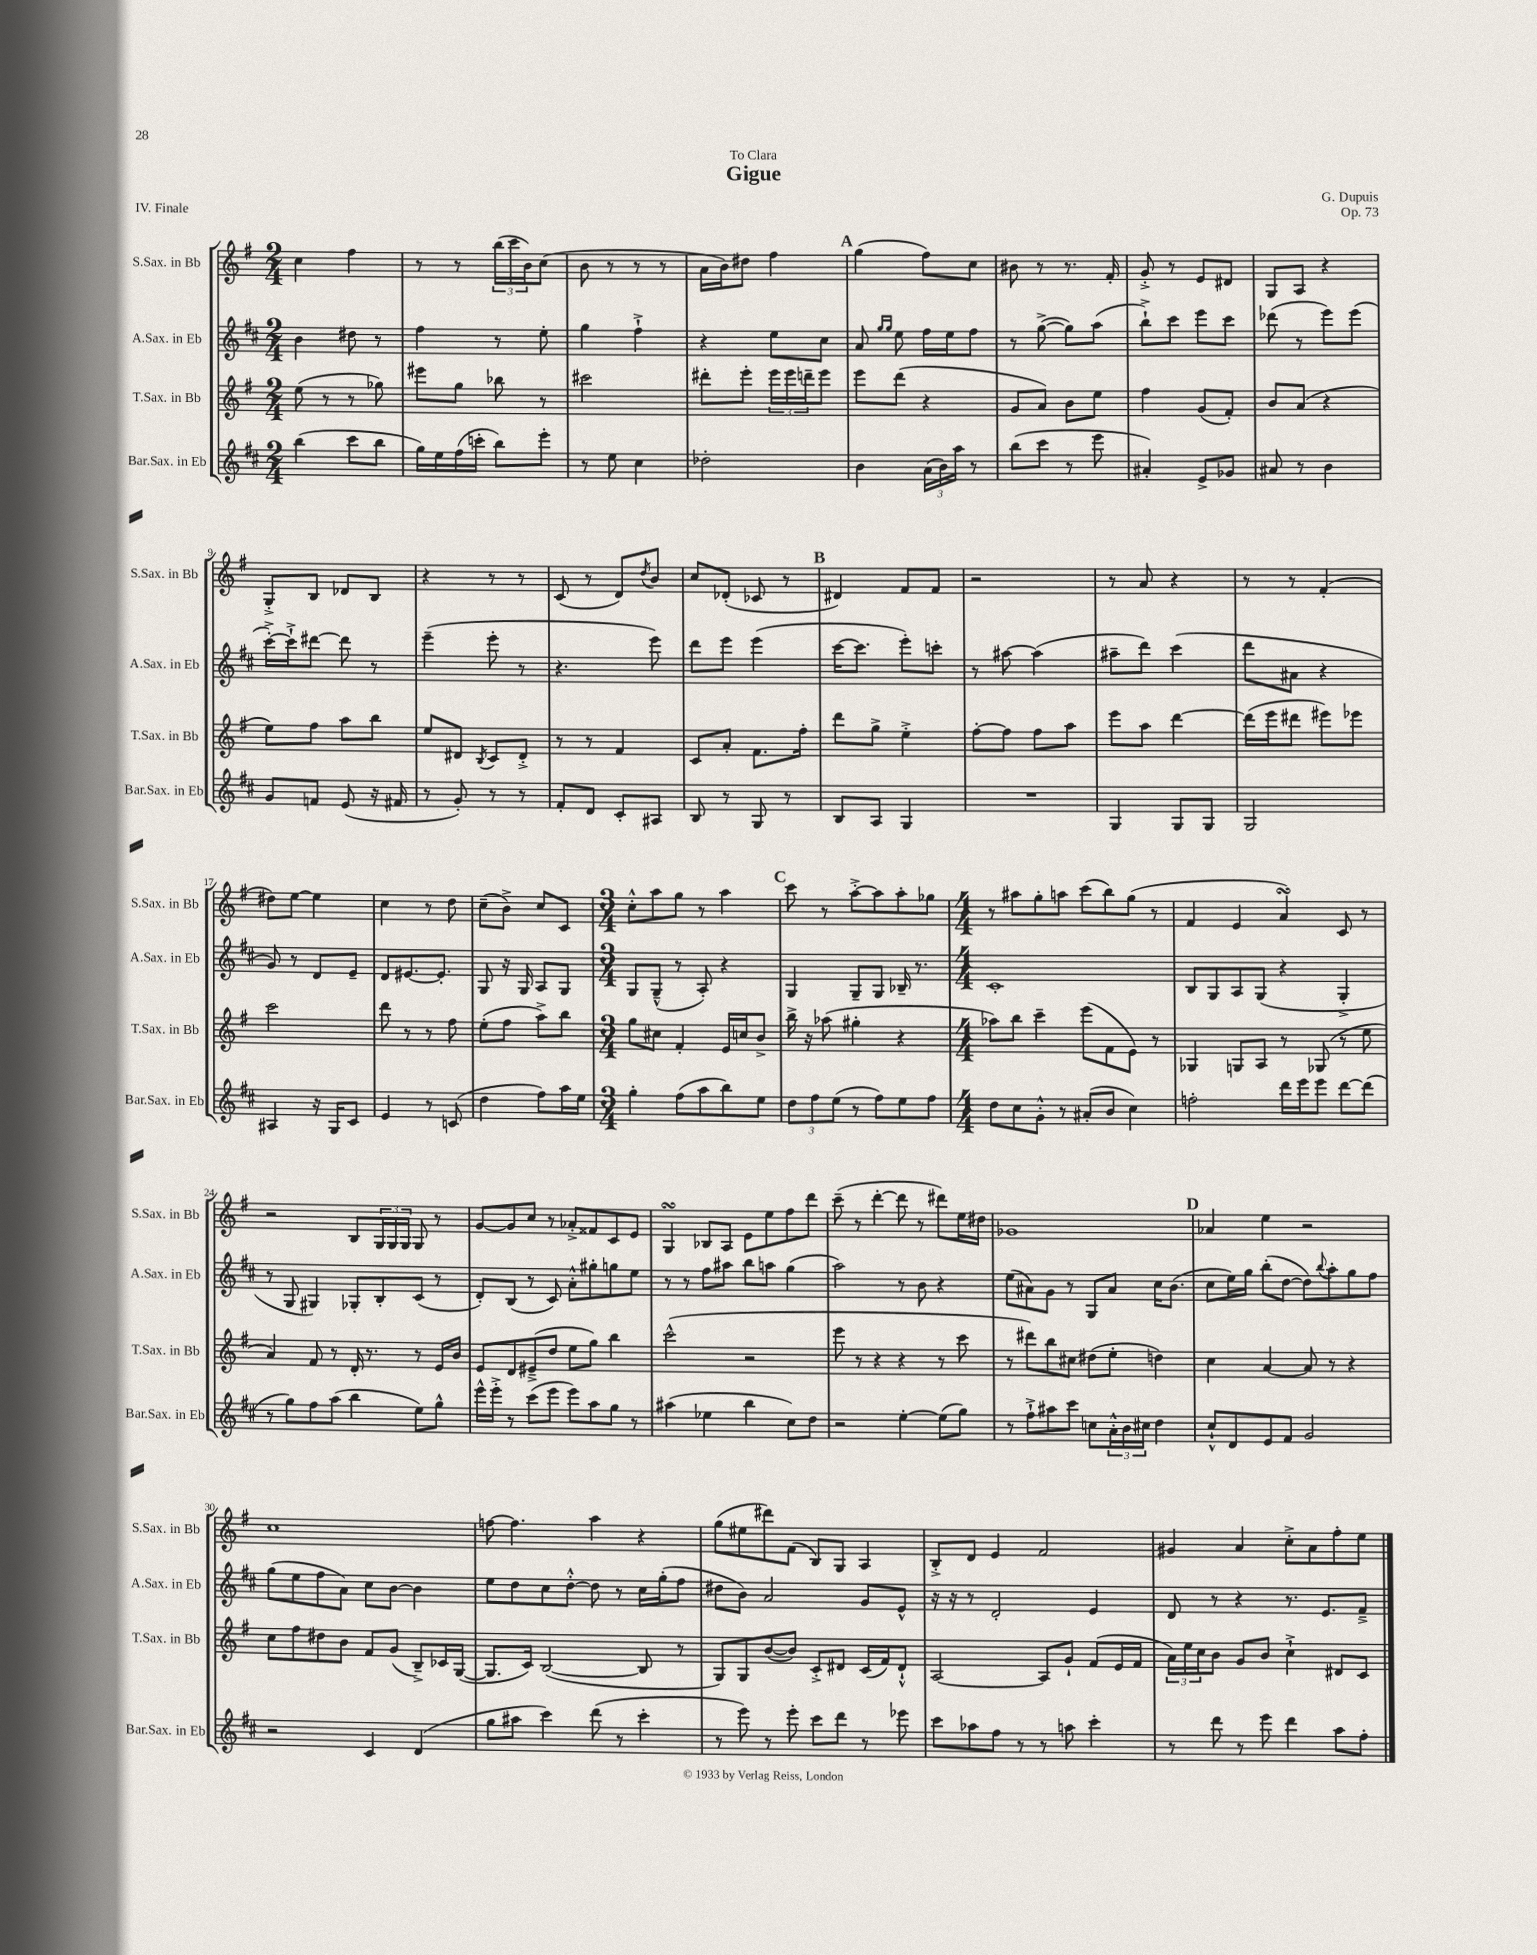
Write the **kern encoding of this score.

**kern	**kern	**kern	**kern
*staff4	*staff3	*staff2	*staff1
*clefG2	*clefG2	*clefG2	*clefG2
*k[f#c#]	*k[f#]	*k[f#c#]	*k[f#]
*M2/4	*M2/4	*M2/4	*M2/4
(4bb	(8ee	4b	4cc
.	8r	.	.
8ccc#	8r	8dd#	4ff#
8bb	8gg-)	8r	.
=	=	=	=
16gg)	8eee#	4ff#	8r
16ee	.	.	.
(16ff#	8gg	.	8r
16ccc'	.	.	.
8bb)	8bb-	8r	(24bb
.	.	.	24ccc
.	.	.	24b)
8eee'	8r	8ee'	(8cc
=	=	=	=
8r	2ccc#	4gg	8b
8ee	.	.	8r
4cc#	.	4ff#`^	8r
.	.	.	8r
=	=	=	=
2dd-'	8ddd#'	4r	16a
.	.	.	16b)
.	8eee'	.	8dd#
.	24eee	8ee	4ff#
.	24eee	.	.
.	24ddd~	.	.
.	8eee	8cc#	.
=	=	=	=
4b	8eee	8a	(4gg
.	.	16qqgg	.
.	.	16qqgg	.
.	(8ddd	8ee	.
(24a	4r	16ff#	8ff#)
24b)	.	.	.
.	.	16ee	.
24aa	.	.	.
8r	.	8ff#	8cc
=	=	=	=
(8bb	8g	8r	8b#
8ccc#	8a)	([8gg^	8r
8r	8b	8gg])	8.r
8eee	8ee	(8aa	.
.	.	.	16f#'
=	=	=	=
4a#')	4ff#	8bb`^)	8g'^
.	.	8ccc#	8r
8e^	(8g	8eee	8e
8g-	8f#')	8ccc#	8d#
=	=	=	=
8a#	8b	(8ddd-	8G
8r	(8a	8r	8A
4b	4r	8eee)	4r
.	.	(8eee	.
=	=	=	=
8g	8ee)	[16ccc#'^)	8G'^
.	.	16ccc#`^]	.
8f	8ff#	[8ddd#	8B
(8e	8aa	8ddd#]	8d-
16r	8bb	8r	8B
16f#	.	.	.
=	=	=	=
8r	8ee	(4eee~	4r
8g')	8d#	.	.
.	8qB	.	.
8r	8c	8eee'	8r
8r	8d#'^	8r	8r
=	=	=	=
8f#'	8r	4.r	(8c
8d	8r	.	8r
8c#'	4f#	.	8d)
.	.	.	8qdd
8A#	.	8eee)	8b
=	=	=	=
8B	8c	8ddd	8cc
8r	8a'	8eee	(8d-'
8G	8.f#	(4eee	8c-
8r	.	.	8r
.	16ff#'	.	.
=	=	=	=
8B	8ddd	[16ccc#	4d#)
.	.	8.ccc#]	.
8A	8gg^	.	.
4G	4ee'^	8eee')	8f#
.	.	8ccc'	8f#
=	=	=	=
2r	[8ff#'	8r	2r
.	8ff#]	[8aa#	.
.	8ff#	(4aa#]	.
.	8aa	.	.
=	=	=	=
4G	8eee	8aa#~	8r
.	8aa	8ddd)	8a
8G	[4ddd	(4ccc#	4r
8G	.	.	.
=	=	=	=
2G	(16ddd]	8ddd	8r
.	16eee	.	.
.	8ddd#	8a#	8r
.	8eee#)	4r	(4f#'
.	8eee-	.	.
=	=	=	=
4A#	2ccc	8g)	8dd#)
.	.	8r	[8ee
16r	.	8d	4ee]
16G	.	.	.
8c#	.	8e~	.
=	=	=	=
4e	8ddd	8d	4cc
.	8r	[8.e#	.
8r	8r	.	8r
.	.	8.e#']	.
(8c	8ff#	.	8dd
=	=	=	=
4dd	(8ee'	8G	(8cc~
.	8ff#	16r	8b^)
.	.	16G	.
8ff#)	8aa^)	8A	8cc
16aa	8bb	8G	8c
16ee	.	.	.
=	=	=	=
*M3/4	*M3/4	*M3/4	*M3/4
4gg'	8gg	8G	8cc'^^
.	8cc#	(8G~^^	8aa
(8ff#	4f#'	8r	8gg
8aa	.	8A')	8r
8bb)	16e	4r	4aa
.	16cc	.	.
8ee	8b^	.	.
=	=	=	=
12dd	16bb^	4G	8ccc
.	16r	.	.
12ff#	.	.	.
.	(8aa-	.	8r
(12ee	.	.	.
8r	4gg#'	8G~	[8aa'^
8ff#)	.	8G	8aa]
8ee	4r	16B-~	8aa'
.	.	8.r	.
8ff#	.	.	8gg-
=	=	=	=
*M4/4	*M4/4	*M4/4	*M4/4
8dd	8aa-)	1c#'	8r
8cc#	8bb	.	8aa#
8g'^^	4ccc~	.	8gg'
8r	.	.	8aa
(8a#'	(8eee	.	(8ccc
8b	8f#	.	8bb)
4cc#)	8e)	.	(8gg
.	8r	.	8r
=	=	=	=
2ff'	4G-	8B	4f#
.	.	8G	.
.	8G	8A	4e
.	8A	(8G	.
16ddd	8r	4r	4a)
16eee	.	.	.
8eee	(8G-	.	.
[8ddd	8r	4G'^	8c
(8ddd]	8ee	.	8r
=	=	=	=
8r	4a)	8r	2r
8gg)	.	8G	.
8ff#	8f#	4G#)	.
(8aa	8r	.	.
4bb	16d'	8G-'	8B
.	8.r	.	.
.	.	8B'	24G
.	.	.	24G
.	.	.	24G
8ee)	8r	(8c#	8G
8gg^^	16e	8r	8r
.	16b	.	.
=	=	=	=
16eee^^	8e	8d')	[8g
16eee'^	.	.	.
8r	8d	(8B	8g]
(8ccc#	(8e#~^	8r	8cc
8eee	8dd	8c#)	8r
8eee)	8ee	8a'^^	8a-'^
8aa	8gg)	8gg#'	8f##
8gg	4bb	8gg	8c
8r	.	8ee	8e
=	=	=	=
(4aa#	(2ccc^^	8r	4G
.	.	8r	.
4ee-	.	8ff#	8B-
.	.	8aa#	8A
4bb	2r	8bb	8e
.	.	8aa	8ee
8cc#)	.	(4gg	8ff#
8dd	.	.	8ddd
=	=	=	=
2r	8eee	2aa)	(8ccc~
.	8r	.	8r
.	4r	.	[4ddd'
[4ee'	4r	8r	8ddd]
.	.	8b	8r
(8ee]	8r	4r	8ddd#)
8gg)	8ccc	.	16ee
.	.	.	16dd#
=	=	=	=
8r	8r	(8ee	1g-
8ff#`^	8ddd#)	8a#)	.
8aa#	8bb	8g	.
8ccc#	8cc#	8r	.
8cc	(8dd#	8G	.
24a'^^	8ee'	8a#	.
24b	.	.	.
24cc#	.	.	.
4dd	4dd)	16cc#	.
.	.	(8.b	.
=	=	=	=
8cc#`^^	4cc	8cc#	4a-
8d	.	16ee)	.
.	.	16gg	.
8e	[4a	(8bb'	4ee
8f#	.	[8dd	.
2g	8a]	8dd])	2r
.	.	8qqbb	.
.	8r	8aa'	.
.	4r	8gg	.
.	.	8ff#	.
=	=	=	=
2r	8cc	(8gg	1cc
.	8ff#	8ee	.
.	8dd#	8ff#	.
.	8b	8a)	.
4c#	8f#	8cc#	.
.	(8g	[8b	.
(4d	8B~^)	4b]	.
.	16c-	.	.
.	([16G	.	.
=	=	=	=
8gg	8.G]	8ee	[8ff
8aa#	.	8dd	4.ff]
.	16c)	.	.
4ccc#)	([2B	8cc#	.
.	.	[8dd'^^	.
(8ddd	.	8dd]	4aa
8r	.	8r	.
4ccc#'	8B]	16cc#	4r
.	.	(16gg'	.
.	8r	8ff#	.
=	=	=	=
8r	8G)	8dd#	(8gg
8eee)	8G	8b)	8ee#
8r	([8b	2a	8ddd#)
8eee'	8b])	.	(8f#
8ccc#	8c'^	.	8B)
8ddd	8d#	.	8G
8r	(16c	8g	4A
.	16f#)	.	.
8eee-	8d#`^^	8e^^	.
=	=	=	=
8ccc#	[2A	16r	8B'^
.	.	16r	.
8aa-	.	8r	8d
8ff#	.	2d'	4e
8r	.	.	.
8r	8A]	.	2f#
8aa	8g`	.	.
4ccc#'	(8f#	4e	.
.	16e	.	.
.	16f#	.	.
=	=	=	=
8r	24a)	8d	4g#
.	24ee	.	.
.	24cc	.	.
8ddd	8b	8r	.
8r	8g	4r	4a
8eee	8b	.	.
4ddd	4cc`^	8.r	8cc'^
.	.	.	8a
.	.	8.e	.
8aa	8d#	.	8ff#'
8ff#'	8c	8f#~^	8ee
==	==	==	==
*-	*-	*-	*-
